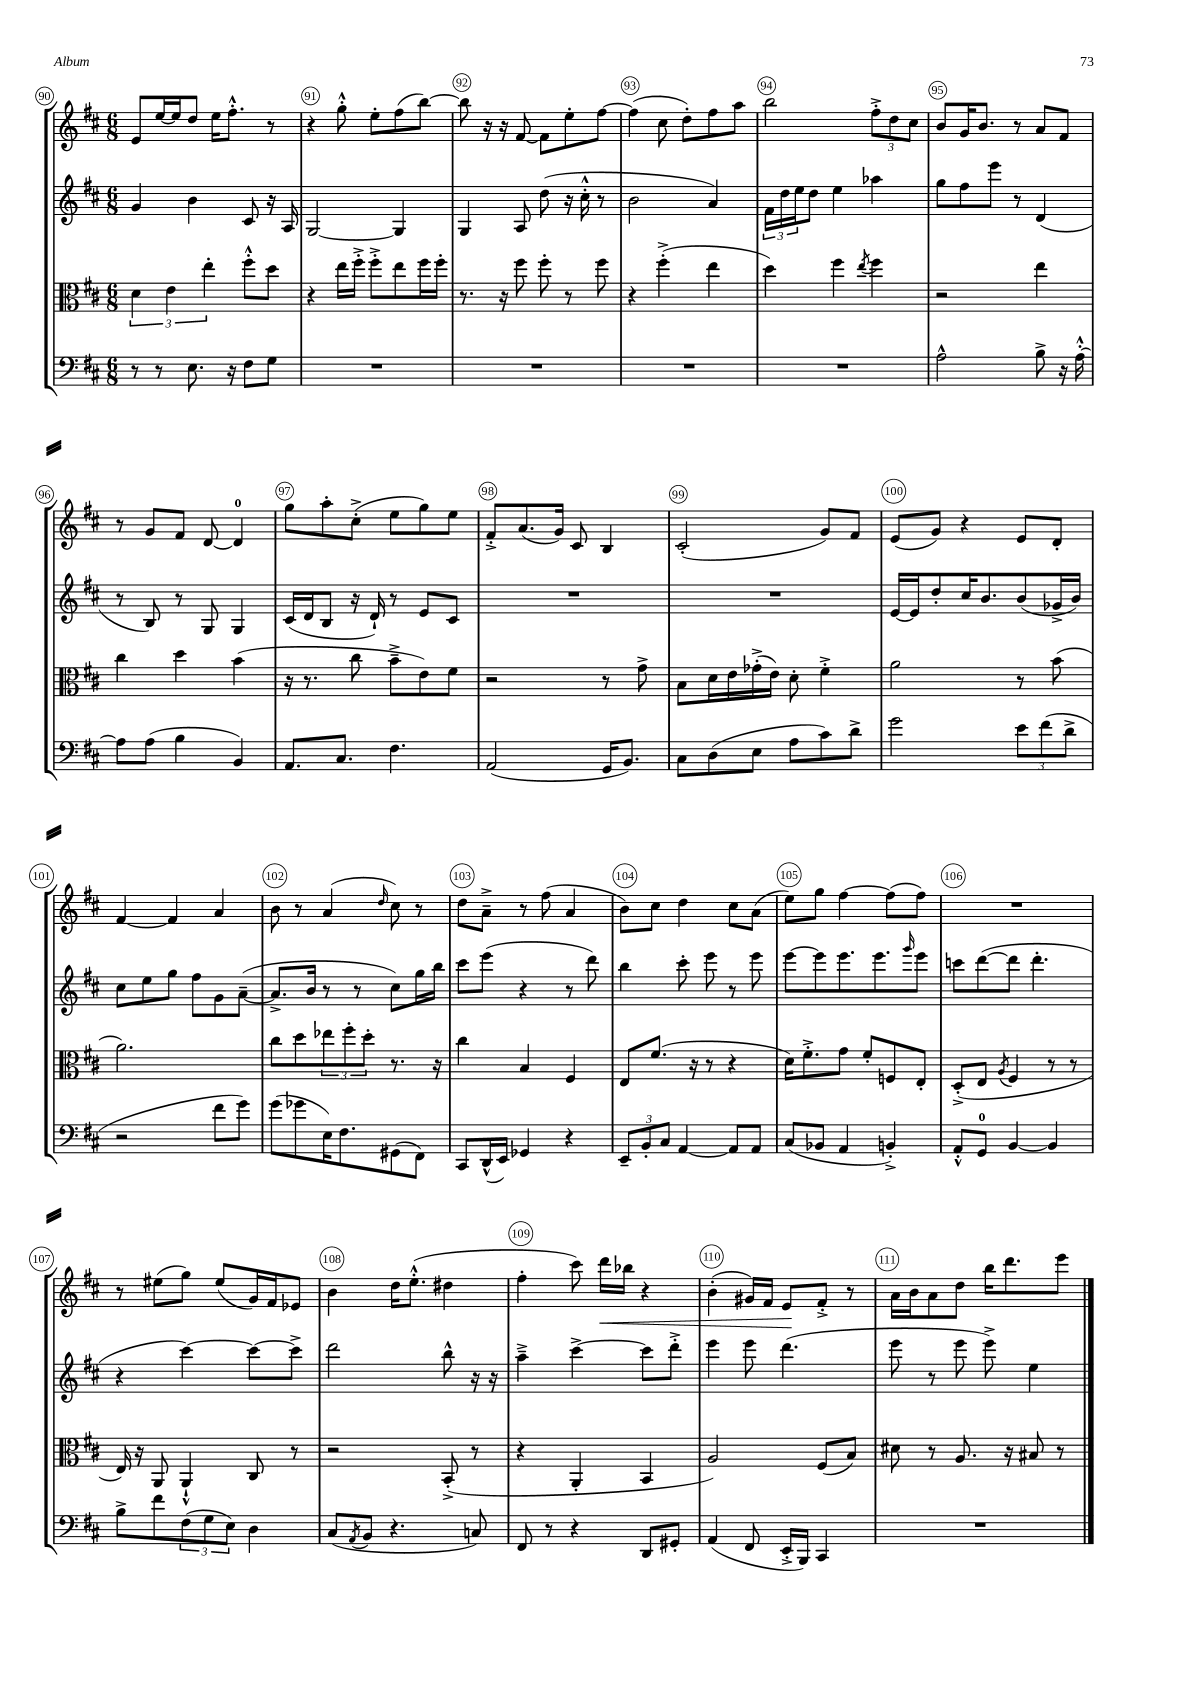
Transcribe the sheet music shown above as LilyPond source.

<<
\new StaffGroup <<
\new Staff = "s0" {
    \clef treble \key d \major \numericTimeSignature \time 6/8
    e'8 e''16~ e''16 d''8 e''16 fis''8.-.-^ r8 |
    r4 g''8-.-^ e''8-. fis''8( b''8~) |
    b''8 r16 r16 fis'8~ fis'8 e''8-. fis''8~ |
    fis''4( cis''8 d''8-.) fis''8 a''8 |
    b''2 \tuplet 3/2 { fis''8-.-> d''8 cis''8 } |
    b'8 g'16 b'8. r8 a'8 fis'8 |
    r8 g'8 fis'8 d'8~ d'4-0 |
    g''8 a''8-. cis''8-.->( e''8 g''8) e''8 |
    fis'8-.-> a'8.( g'16) cis'8 b4 |
    cis'2-.( g'8) fis'8 |
    e'8( g'8) r4 e'8 d'8-. |
    fis'4~ fis'4 a'4 |
    b'8 r8 a'4( \grace { d''16 } cis''8) r8 |
    d''8 a'8---> r8 fis''8( a'4 |
    b'8) cis''8 d''4 cis''8 a'8( |
    e''8) g''8 fis''4~ fis''8( fis''8) |
    R2. |
    r8 eis''8( g''8) eis''8( g'16) fis'16 ees'8 |
    b'4 d''16 e''8.-.-^( dis''4 |
    fis''4-. cis'''8) d'''16\< bes''16 r4 |
    b'4-.( gis'16) fis'16 e'8\! fis'8-.-> r8 |
    a'16 b'16 a'8 d''8 b''16 d'''8. e'''8 \bar "|." |
}
\new Staff = "s1" {
    \clef treble \key d \major \numericTimeSignature \time 6/8
    g'4 b'4 cis'8 r16 a16 |
    g2~ g4 |
    g4 a8 d''8( r16 cis''16-.-^ r8 |
    b'2 a'4) |
    \tuplet 3/2 { fis'16 d''16 e''16 } d''8 e''4 aes''4 |
    g''8 fis''8 e'''8 r8 d'4( |
    r8 b8) r8 g8 g4 |
    cis'16( d'16 b8 r16 d'16-!) r8 e'8 cis'8 |
    R2. |
    R2. |
    e'16~ e'16 d''8-. cis''16 b'8. b'8( ges'16-> b'16) |
    cis''8 e''8 g''8 fis''8 g'8 a'8~--( |
    a'8.-> b'16 r8 r8 cis''8) g''16 b''16 |
    cis'''8 e'''8( r4 r8 d'''8) |
    b''4 cis'''8-. e'''8 r8 e'''8 |
    e'''8~ e'''8 e'''8. e'''8. \grace { g'''16 } e'''8 |
    c'''8 d'''8~( d'''8 d'''4.-. |
    r4 cis'''4~) cis'''8~ cis'''8-> |
    d'''2 b''8-^ r16 r16 |
    a''4---> cis'''4~-> cis'''8 d'''8-.-> |
    e'''4 e'''8 d'''4.( |
    e'''8 r8 e'''8 e'''8->) e''4 \bar "|." |
}
\new Staff = "s2" {
    \clef alto \key d \major \numericTimeSignature \time 6/8
    \tuplet 3/2 { d'4 e'4 e''4-. } fis''8-.-^ d''8 |
    r4 e''16 fis''16-.-> fis''8-.-> e''8 fis''16 fis''16-. |
    r8. r16 fis''8 fis''8-. r8 fis''8 |
    r4 fis''4-.->( e''4 |
    d''4) fis''4 \acciaccatura { e''8 } fis''4 |
    r2 e''4 |
    cis''4 d''4 b'4( |
    r16 r8. cis''8 b'8---> e'8) fis'8 |
    r2 r8 g'8-> |
    b8 d'16 e'16 ges'16-.->( e'16) d'8-. fis'4-.-> |
    a'2 r8 b'8( |
    a'2.) |
    cis''8 d''8 \tuplet 3/2 { ees''8 fis''8-. d''8-. } r8. r16 |
    cis''4 b4 fis4 |
    e8 fis'8.( r16 r8 r4 |
    d'16) fis'8.-.-> g'8 fis'8-. f8 e8-. |
    d8-.->( e8 \acciaccatura { a8 } fis4 r8 r8 |
    e16) r16 a,8 a,4-!-^ cis8 r8 |
    r2 b,8-.->( r8 |
    r4 a,4-. b,4 |
    a2) fis8( b8) |
    dis'8 r8 a8. r16 bis8 r8 \bar "|." |
}
\new Staff = "s3" {
    \clef bass \key d \major \numericTimeSignature \time 6/8
    r8 r8 e8. r16 fis8 g8 |
    R2. |
    R2. |
    R2. |
    R2. |
    a2-^ b8-> r16 a16~-.-^ |
    a8 a8( b4 b,4) |
    a,8. cis8. fis4. |
    a,2( g,16 b,8.) |
    cis8 d8( e8 a8 cis'8) d'8-> |
    g'2 \tuplet 3/2 { e'8 fis'8( d'8-> } |
    r2 fis'8 g'8) |
    g'8( ges'8 e16) fis8. gis,8( fis,8) |
    cis,8 d,16-^( e,16) ges,4 r4 |
    \tuplet 3/2 { e,8-- b,8-. cis8 } a,4~ a,8 a,8 |
    cis8( bes,8 a,4 b,4-.->) |
    a,8-.-^ g,8-0 b,4~ b,4 |
    b8-> fis'8 \tuplet 3/2 { fis8( g8 e8) } d4 |
    cis8( \acciaccatura { a,8 } b,8 r4. c8) |
    fis,8 r8 r4 d,8 gis,8-. |
    a,4( fis,8 e,16-.-> b,,16) cis,4 |
    R2. \bar "|." |
}
>>
>>
\layout { \context { \Score currentBarNumber = #90 \override BarNumber.break-visibility = ##(#f #t #t) barNumberVisibility = #all-bar-numbers-visible \override BarNumber.stencil = #(make-stencil-circler 0.1 0.3 ly:text-interface::print) } }
